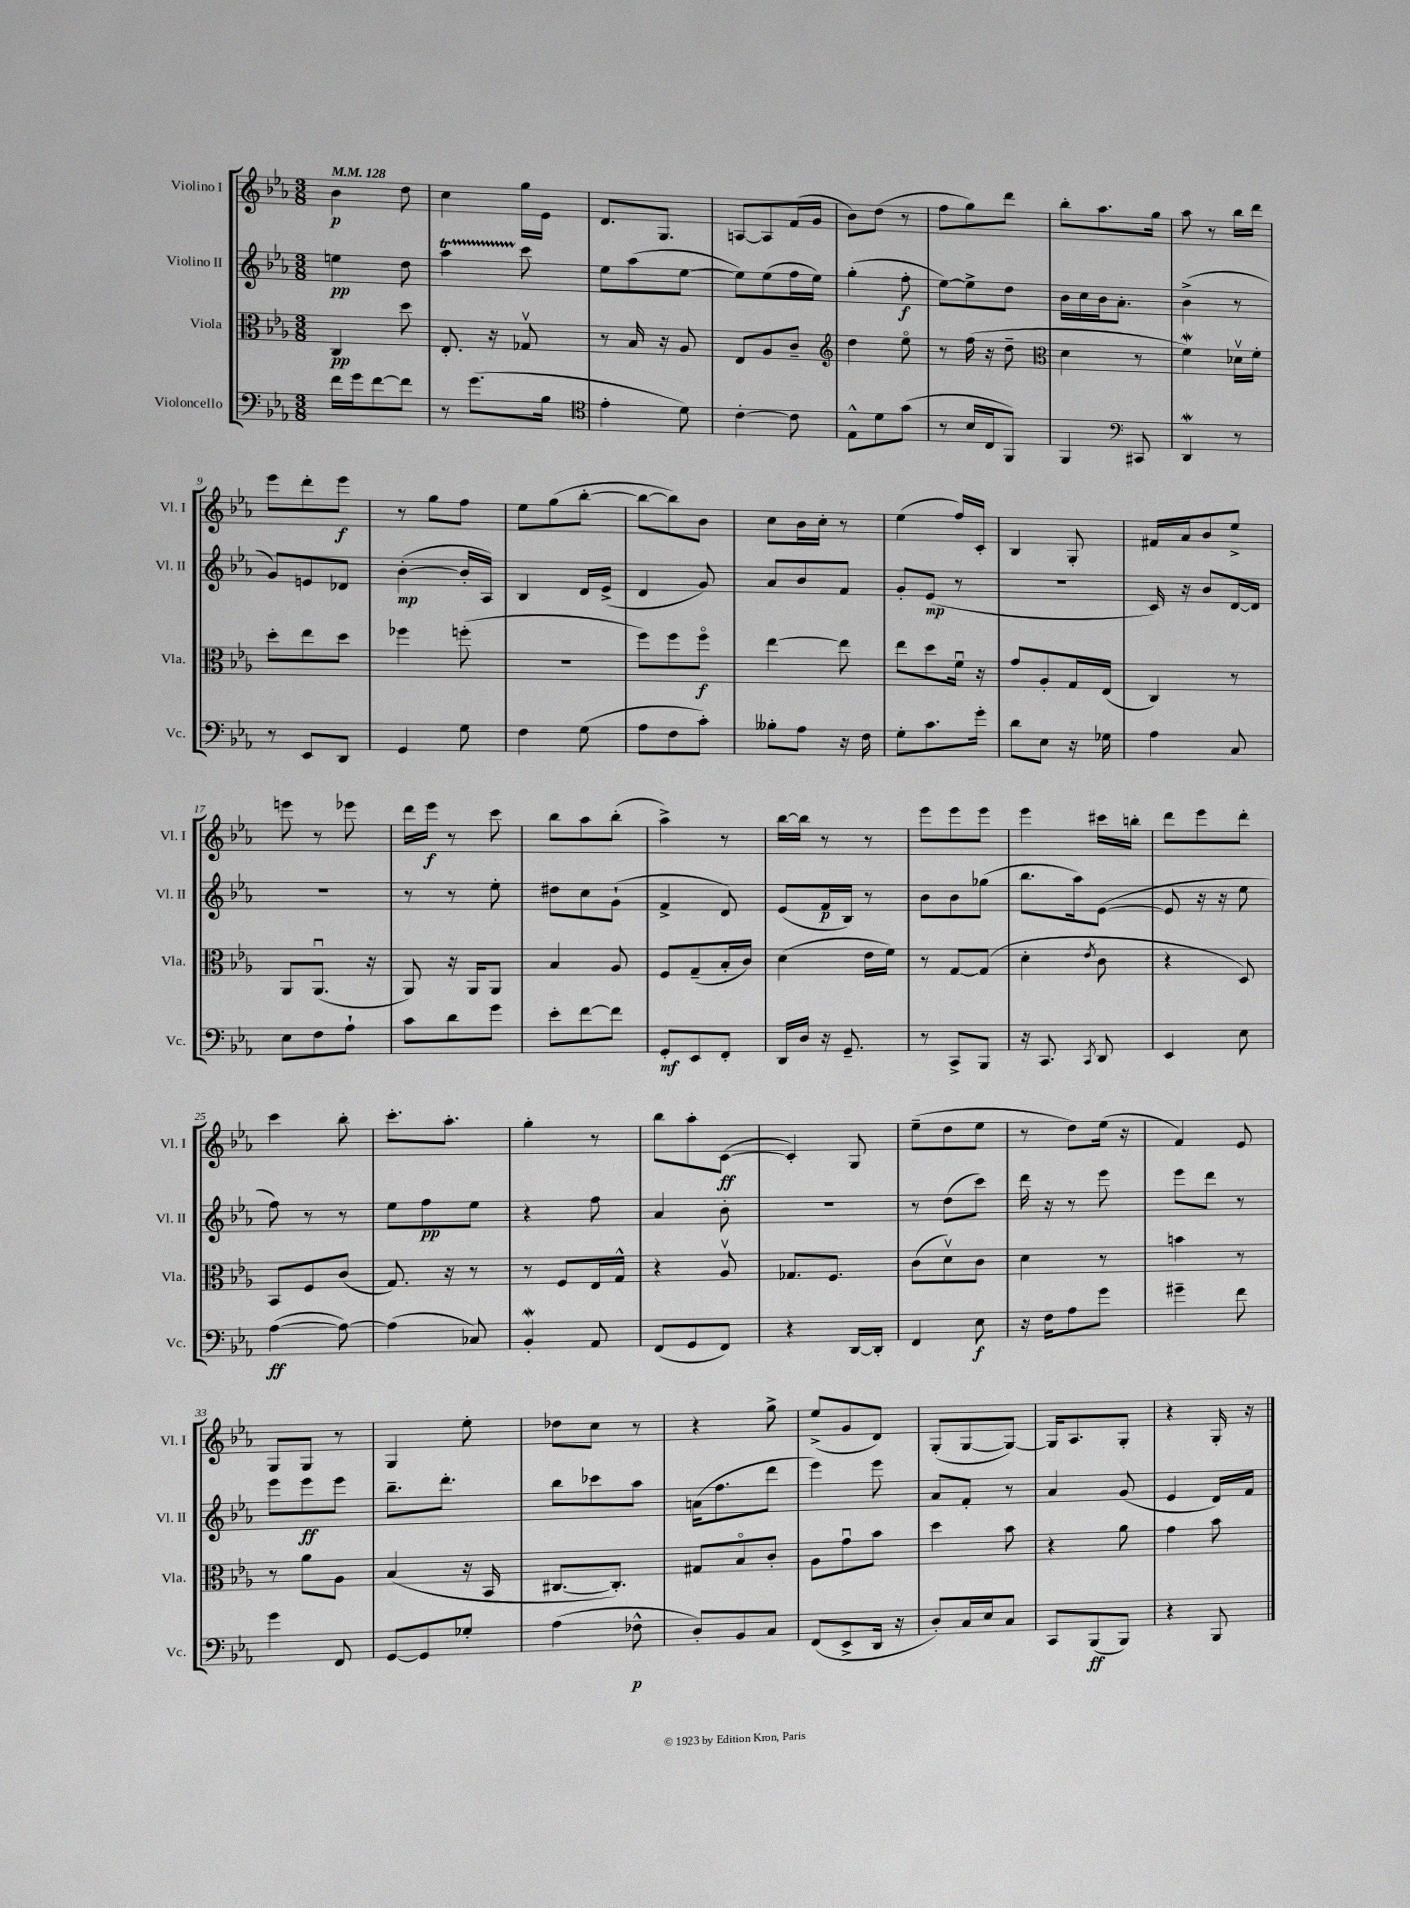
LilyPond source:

<<
\new StaffGroup <<
\new Staff = "s0" \with { instrumentName = "Violino I" shortInstrumentName = "Vl. I" } {
    \clef treble \key ees \major \numericTimeSignature \time 3/8 \tempo 4 = 128
    \autoBeamOff bes'4\p d''8 |
    c''4 g''16[ ees'16] |
    d'8.[ g8.] |
    a8[~ a8 f'16( g'16] |
    bes'8[) d''8]( r8 |
    f''8[ g''8) d'''8] |
    bes''8[-. aes''8. g''16] |
    aes''8 r8 bes''16[ d'''16] |
    ees'''8[ d'''8-. ees'''8]\f |
    r8 g''8[ f''8] |
    ees''8[ g''8( bes''8]~-. |
    bes''8[~ bes''8) bes'8] |
    c''8[ bes'16 c''16]-. r8 |
    ees''4( f''16[) c'16]-. |
    bes4 g8-. |
    fis'16[ aes'16 bes'8 ees''8]-> |
    e'''8 r8 ees'''8 |
    d'''16[ ees'''16]\f r8 c'''8 |
    bes''8[ aes''8 bes''8]-.( |
    aes''4->) r8 |
    bes''16[~ bes''16] r8 r8 |
    ees'''8[ ees'''8 ees'''8] |
    ees'''4 cis'''16[ b''16]-. |
    d'''8[ ees'''8 d'''8]-. |
    c'''4 bes''8-. |
    c'''8.[-. aes''8.]-. |
    g''4-. r8 |
    bes''8[ aes''8-. c'8]~\ff( |
    c'4-.) g8 |
    ees''8[--( d''8 ees''8] |
    r8 d''8[) ees''16]( r16 |
    f'4) ees'8 |
    g8[ g8] r8 |
    g4 ees''8-. |
    des''8[ c''8] r8 |
    r4 g''8-> |
    ees''8[->( g'8 d'8]) |
    g8[-.( g8~ g8]~) |
    g16[ aes8. g8]-. |
    r4 g16-. r16 \bar "|." |
}
\new Staff = "s1" \with { instrumentName = "Violino II" shortInstrumentName = "Vl. II" } {
    \clef treble \key ees \major \numericTimeSignature \time 3/8
    \autoBeamOff e''4\pp d''8 |
    aes''4\startTrillSpan c'''8\stopTrillSpan |
    ees''8[ aes''8( ees''8]~ |
    ees''8[) ees''8( f''16 ees''16]) |
    g''4-.( f''8-.\f |
    ees''8[~) ees''8-> d''8] |
    bes'16[ c''16 bes'16 aes'8.]-. |
    bes'4->( r8 |
    g'8[) e'8 des'8] |
    bes'4~-.\mp( bes'16[-. aes16]) |
    bes4 d'16[ ees'16]->( |
    d'4 g'8) |
    aes'8[ bes'8 f'8] |
    g'8[-. ees'8]\mp( r8 |
    R4. |
    c'16) r16 bes'8[ d'16~ d'16] |
    R4. |
    r8 r8 ees''8-. |
    dis''8[ c''8 g'8]-!( |
    f'4-> d'8) |
    ees'8[( f'16\p bes16]) r8 |
    bes'8[ bes'8 ges''8]( |
    bes''8.[ aes''16) ees'8]~( |
    ees'8 r16 r16 ees''8 |
    f''8) r8 r8 |
    ees''8[ f''8\pp ees''8] |
    r4 f''8 |
    aes'4 bes'8-. |
    R4. |
    r8 d''8[( c'''8]) |
    d'''16 r16 r8 ees'''8 |
    ees'''8[ d'''8] r8 |
    ees'''8[ ees'''8\ff ees'''8] |
    bes''8.[-- d'''8.]-. |
    bes''8[ ces'''8 aes''8] |
    a'16[( f''8. d'''8] |
    ees'''4) ees'''8 |
    aes'8[ f'8]-. r8 |
    aes'4 g'8( |
    ees'4 d'16[) f'16] \bar "|." |
}
\new Staff = "s2" \with { instrumentName = "Viola" shortInstrumentName = "Vla." } {
    \clef alto \key ees \major \numericTimeSignature \time 3/8
    \autoBeamOff c4\pp d''8 |
    ees8.-. r16 ges8\upbow |
    r8 bes16 r16 aes8 |
    ees8[ aes8 c'8]-- |
    \clef treble d''4 ees''8\flageolet |
    r8 f''16( r16 d''8-- |
    \clef alto d'4 r8 |
    f'4\mordent) des'16[\upbow f'16]-. |
    d''8[-. ees''8 d''8] |
    fes''4 f''8-.( |
    R4. |
    f''8[) f''8 f''8]\flageolet\f |
    ees''4~ ees''8 |
    ees''8[ d''8 f'16]\downbow r16 |
    g'8[ aes8-. g16 ees16]( |
    c4) r8 |
    aes,8[ aes,8.]\downbow( r16 |
    aes,8) r16 aes,16[ aes,8] |
    bes4 aes8 |
    f8[ g8--( bes16-. c'16]) |
    d'4( ees'16[ f'16]) |
    r8 g8[~ g8]( |
    d'4-. \acciaccatura { ees'8 } c'8 |
    r4 d8) |
    bes,8[ f8 c'8]( |
    g8.) r16 r8 |
    r8 f8[ ees16 g16]-^ |
    r4 aes8\upbow |
    ges8.[ f8.] |
    c'8[( d'8\upbow) c'8] |
    d'4 r8 |
    b'4 r8 |
    r8 aes'8[ aes8] |
    bes4( r16 bes,16 |
    cis8.[~ cis8.]-.) |
    gis8[ bes8\flageolet c'8]-. |
    aes8[ g'8\downbow bes'8] |
    d''4 bes'8 |
    r4 aes'8 |
    g'4 bes'8 \bar "|." |
}
\new Staff = "s3" \with { instrumentName = "Violoncello" shortInstrumentName = "Vc." } {
    \clef bass \key ees \major \numericTimeSignature \time 3/8
    \autoBeamOff f'16[ g'16 f'8~ f'8] |
    r8 g'8.[( bes16] |
    \clef tenor ees'4-. d'8) |
    c'4~-. c'8 |
    ees8[-^ d'8 g'8]( |
    r8 bes16[ c16 f,8]) |
    f,4 \clef bass cis,8 |
    d,4\mordent r8 |
    r8 ees,8[ d,8] |
    g,4 g8 |
    f4 g8( |
    aes8[ f8 c'8]-.) |
    beses8[-. aes8] r16 f16 |
    g8[-. c'8. g'16]-. |
    d'8[ ees8] r16 ges16 |
    aes4 c8 |
    ees8[ f8 aes8]-! |
    c'8[ d'8 g'8] |
    ees'8[-. f'8~ f'8] |
    g,8[-.\mf ees,8 f,8]-. |
    d,16[ d16] r16 g,8.-- |
    r8 c,8[-> bes,,8] |
    r16 c,8. \acciaccatura { c,8 } d,8 |
    ees,4 ees8 |
    aes4~\ff( aes8~) |
    aes4( ces8) |
    bes,4-.\mordent aes,8 |
    f,8[( g,8 f,8]) |
    r4 d,16[~ d,16]-. |
    f,4 ees8\f |
    r16 f16[ aes8 g'8] |
    gis'4-- f'8 |
    g'4 f,8 |
    g,8[~ g,8 ges8]-. |
    aes4( fes8-^\p |
    d8[-.) bes,8 c8] |
    f,8[( ees,8-> d,16] r16 |
    d8[-.) c16 ees16 c8] |
    c,8[ bes,,8\ff( bes,,8]) |
    r4 bes,,8 \bar "|." |
}
>>
>>
